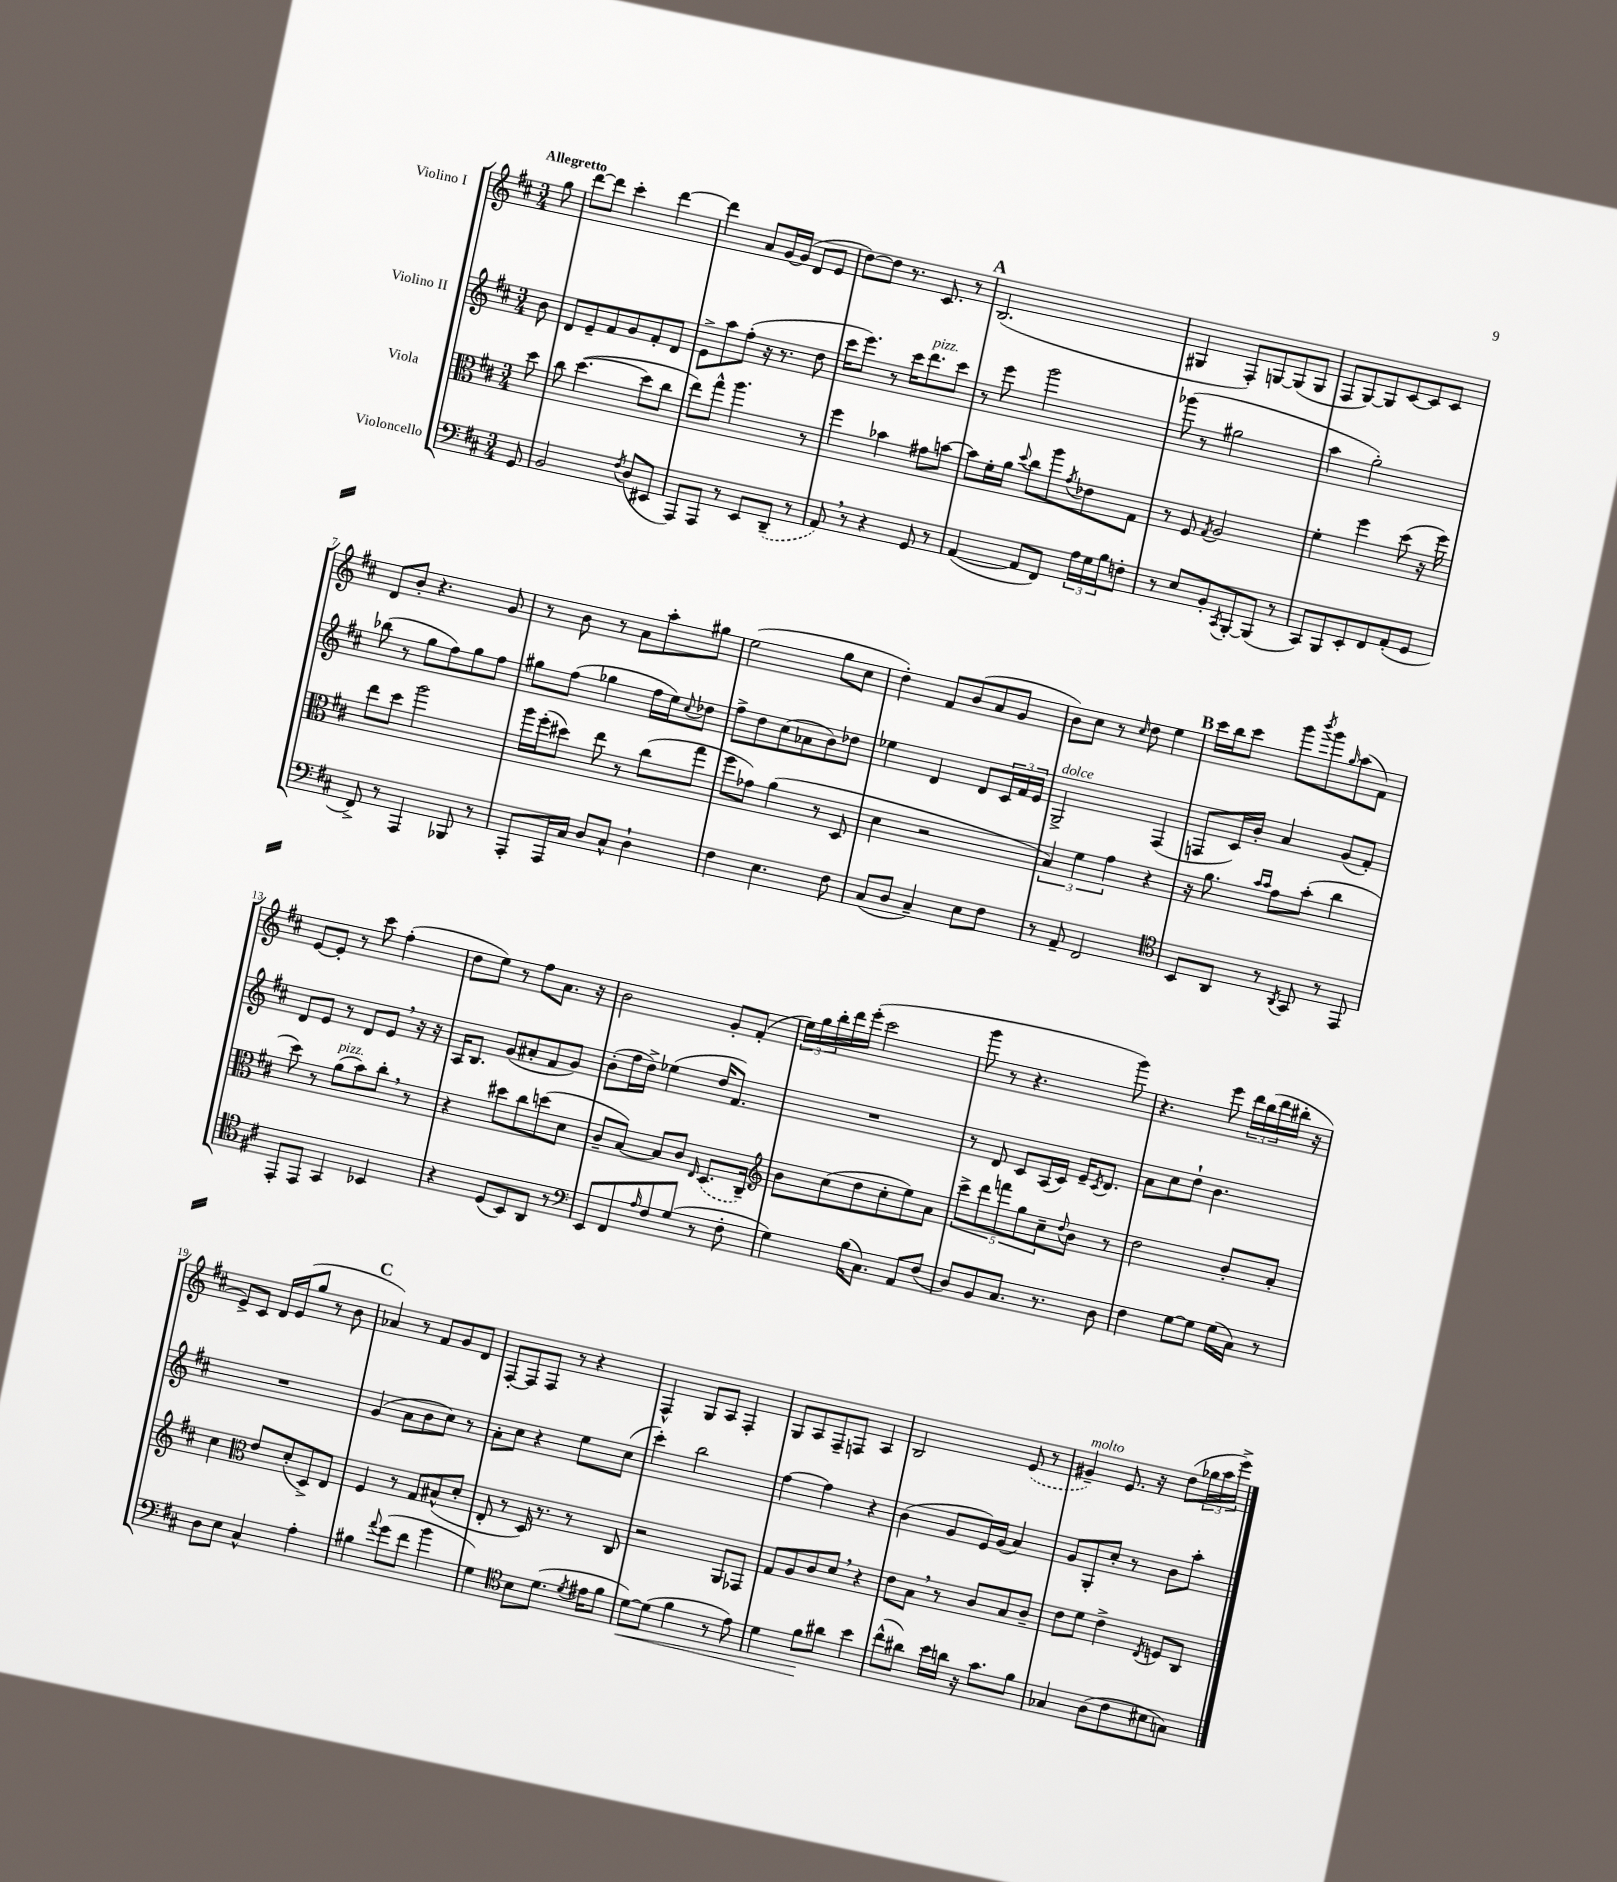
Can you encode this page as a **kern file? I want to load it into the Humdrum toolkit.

**kern	**dynam	**kern	**kern	**kern
*part4	*part4	*part3	*part2	*part1
*staff4	*staff4	*staff3	*staff2	*staff1
*I"Violoncello	*	*I"Viola	*I"Violino II	*I"Violino I
*clefF4	*	*clefC3	*clefG2	*clefG2
*k[f#c#]	*	*k[f#c#]	*k[f#c#]	*k[f#c#]
*M3/4	*	*M3/4	*M3/4	*M3/4
=	=	=	=	=
!	!	!	!	!LO:TX:a:B:t=Allegretto
8GG/	.	8dd\	8b\	8gg\
=1	=1	=1	=1	=1
2BB/	.	8cc#\	8d/L	[8ddd\L
.	.	([4.dd\	8e~/	8ddd\J]
.	.	.	8f#/	4ccc#'\
.	.	.	8g/	.
8qF#/	.	.	.	.
(8D/L	.	8dd\L]	8f#'/	[4ddd\
8EE#X/J	.	8cc#\J	8d/J	.
=2	=2	=2	=2	=2
8AAA/L)	.	8ee\L)	8e^\L	4ddd\]
8AAA/J	.	8gg^^\J	8aa\	.
8r	.	4.aa\	(8ff#'\J	8a/L
8EE/L	.	.	16r	[16g/L
.	.	.	8.r	(16g/JJ]
(8DD~/J	.	.	.	8d/L
8r	.	8r	8dd\	8e/J
=3	=3	=3	=3	=3
8AA,/)	.	4ff#\	16ccc#\KL	[8dd\L)
.	.	.	8.eee\J)	.
8r	.	.	.	8dd\J]
4r	.	4b-X\	8r	8.r
.	.	.	16ccc#\KL	.
!	!	!	!LO:TX:a:i:t=pizz.	!
.	.	.	8.ddd\	8.c#/
8GG/	.	8g#X\L	.	.
8r	.	[8bn\J	8ccc#\J	8r
!!LO:REH:place=s1:t=A
=4	=4	=4	=4	=4
([4AA/	.	8b\L]	8r	(2.B/
.	.	16f#'\L	8eee\	.
.	.	16a\JJ	.	.
.	.	8qqdd/	.	.
8AA/L]	.	8cc#\L	2ggg\	.
8FF#/J)	.	8aa\	.	.
.	.	8qg/	.	.
24A\LL	.	8e-X\	.	.
24G\	.	.	.	.
24B\J	.	.	.	.
8Fn'\J	.	8G\J	.	.
=5	=5	=5	=5	=5
8r	.	8r	(8ggg-X\	4G#X/
8E/L	.	8F#/	8r	.
.	.	8qG/	.	.
8BB'/	.	2A/	2gg#X\	8F#'/L)
8qCC#/	.	.	.	.
[8BBB'/	.	.	.	[8Gn/
(8BBB/J]	.	.	.	(8G/]
8r	.	.	.	8G/J
=6	=6	=6	=6	=6
8CC#/L)	.	4f#'\	4aa\	8F#/L
8BBB/	.	.	.	[8G/)
8EE'/	.	4ff#\	2gg'\)	8G/]
8FF#/	.	.	.	[8c#/
(8AA'/	.	(8dd\	.	8c#/]
8GG/J	.	16r	.	8c#/J
.	.	16ff#\)	.	.
!!LO:LB:g=z
=7	=7	=7	=7	=7
8FF#^/)	.	8ee\L	(8bb-X\	8d/L
8r	.	8dd\J	8r	8b'/J
4AAA/	.	2aa\	8gg\L	4.r
.	.	.	8ff#\)	.
8BBB-X/	.	.	8gg\	.
8r	.	.	8ff#\J	8g/
=8	=8	=8	=8	=8
8AAA'/L	.	16aa\LL	8gg#X\L	8r
.	.	(16ff#'\J	.	.
16AAA/L	.	8dd#X\J)	(8ff#\J	8b\
16C#/JJ	.	.	.	.
8D/L	.	8ee\	4gg-X\	8r
8C#^^/J	.	8r	.	8a\L
4D`\	.	(8cc#\L	16ff#\LL	8aa'\
.	.	.	16ee\J)	.
.	.	.	8qqcc#/	.
.	.	8gg\J	8dd-X\J	8gg#X\J
=9	=9	=9	=9	=9
4F#\	.	8ff#\L	8ff#^\L	(2ee\
.	.	8g-X\J)	8dd\	.
4.E\	.	(4a\	(8cc#\	.
.	.	.	8a-X\	.
.	.	8r	8b\)	8gg\L
8F#\	.	8D/	8dd-X\J	8cc#\J
=10	=10	=10	=10	=10
(8C#/L	.	4d\	4ee-X\	4dd'\)
8D/J	.	.	.	.
4C#~/)	.	2r	4d/	8f#/L
.	.	.	.	(8b/
8E\L	.	.	8d/L	8a/
8F#\J	.	.	24c#/L	8g/J
.	.	.	24f#/	.
.	.	.	24e/JJ	.
=11	=11	=11	=11	=11
!	!	!	!LO:TX:a:i:t=dolce	!
8r	.	6B/)	2G^/	8b\L)
8AA~/	.	.	.	8cc#\J
.	.	6f#\	.	.
2FF#/	.	.	.	8r
.	.	6g\	.	.
.	.	.	.	16qqcc#/
.	.	.	.	8dd\
.	.	4r	(4F#/	4ee\
!!LO:REH:place=s1:t=B
=12	=12	=12	=12	=12
*clefC4	*	*	*	*
8BB/L	.	16r	8Fn/L	16ccc#\LL
.	.	8.a\	.	16bb\J
8AA/J	.	.	16c#/L)	8ccc#\J
.	.	.	16b'/JJ	.
.	.	16qqb/LL	.	.
.	.	16qqb/JJ	.	.
8r	.	8g\L	4a/	8ggg\L
8qAA/	.	.	.	8qbbb/
8GG/	.	(8b'\J	.	8ggg\
.	.	.	.	16qqgg/
8r	.	4cc#\	(8g/L	(8aa\
8EE/	.	.	8f#'/J)	8f#\J)
!!LO:LB:g=z
=13	=13	=13	=13	=13
8EE'/L	.	8dd\)	8d/L	[8e/L
8EE/J	.	8r	8e/J	8e'/J]
!	!	!LO:TX:a:i:t=pizz.	!	!
4GG/	.	(8a\L	8r	8r
.	.	8b\)	8d/L	8ccc#\
4BB-X/	.	8cc#',\J	8e,/J	(4ff#'\
.	.	8r	16r	.
.	.	.	16r	.
=14	=14	=14	=14	=14
4r	.	4r	16A/KL	8dd\L
.	.	.	8.B/J	.
.	.	.	.	8ee\J)
(8D/L	.	8dd#X\L	(8g/L	8r
8BB/)	.	8cc#\	8a#X'/	8ff#\L
8AA/J	.	(8ddn\	8f#/	8.a\J
8r	.	8d\J	8g/J)	.
.	.	.	.	16r
=15	=15	=15	=15	=15
*clefF4	*	*	*	*
8EE/L	.	8c#~/L	(8b'\L	2b\
8FF#/	.	[8B/J)	16ff#\L	.
.	.	.	16dd^\JJ)	.
16qqA/	.	.	.	.
8F#/	.	8B/L]	(4ee-X\	.
(8G/J	.	8c#/J	.	.
.	.	16qqE/	.	.
8r	.	(8.D/L	16dd/KL	8g'/L
.	.	.	8.f#/J)	.
8F#'\	.	.	.	(8f#'/J
.	.	16C#~/Jk)	.	.
=16	=16	=16	=16	=16
*	*	*clefG2	*	*
4G\)	.	8b\L	2.r	24ee\LL)
.	.	.	.	24gg\
.	.	.	.	24bb'\
.	.	(8cc#\	.	16ddd\
.	.	.	.	(16eee'\JJ
(16B\KL	.	8dd\	.	2ccc#\
8.C#\J)	.	.	.	.
.	.	8cc#'\	.	.
8AA/L	.	8ee\)	.	.
(8F#/J	.	8a\J	.	.
=17	=17	=17	=17	=17
8D/L)	.	10ccc#^\L	8r	8ggg\
.	.	10ddd\	.	.
8BB/	.	.	8d/	8r
.	.	10fffn\	.	.
8.C#/J	.	.	8c#/L	4.r
.	.	10gg\	.	.
.	.	.	(16A/L	.
.	.	10cc#~\	.	.
8.r	.	.	16c#/JJ)	.
.	.	8qqdd/	.	.
.	.	8b\J	16e~/KL	.
.	.	.	8qc#/	.
.	.	.	8.d/J	.
8D\	.	8r	.	8ggg\)
=18	=18	=18	=18	=18
4F#\	.	2dd\	8a\L	4.r
.	.	.	8cc#\	.
[8G\L	.	.	8dd`\J	.
8G\J]	.	.	4.b\	8eee\
(16G\LL	.	8b'/L	.	24ddd\LL
.	.	.	.	(24bb\
16C#\JJ)	.	.	.	.
.	.	.	.	24ddd\
8r	.	8a'/J	.	16bb#X'\JJ
.	.	.	.	16r
!!LO:LB:g=z
=19	=19	=19	=19	=19
8D\L	.	4cc#\	2.r	8e^/L)
8E\J	.	.	.	8c#/J
*	*	*clefC3	*	*
4C#^^/	.	8e/L	.	16d/LL
.	.	.	.	(16e/J
.	.	(8d'/	.	8gg/J
4A'\	.	8D^/)	.	8r
.	.	8E/J	.	8b\
!!LO:REH:place=s1:t=C
=20	=20	=20	=20	=20
4B#X\	.	4F#/	(4g/	4a-X/)
8qqa/	.	.	.	.
(8g\L	.	8r	8a\L	8r
8f#\J	.	8G/L	8b\	8f#/L
4b\	.	(8B#X^^/	8cc#\J)	8g/
.	.	8d'/J	8r	8d/J
=21	=21	=21	=21	=21
4G\)	.	8E'/	8a'\L	[8F#'/L
.	.	8r	8cc#\J	8F#/]
*clefC4	*	*	*	*
8B\L	.	16D/)	4r	8F#/J
.	.	8.r	.	.
(8.d\J	.	.	.	8r
.	.	8r	8ee\L	4r
8qd/	.	.	.	.
16e#X\KL	.	.	.	.
8f#\J	.	8C#/	(8cc#\J	.
=22	=22	=22	=22	=22
!	!LO:HP:b	!	!	!
[8d\L)	<	2r	4ccc#'\)	4F#^^/
(8d\J]	.	.	.	.
4f#\	.	.	2bb\	8G/L
.	.	.	.	8A/J
8r	.	8AA/L	.	4F#'/
8e\)	.	8GG-X/J	.	.
=23	=23	=23	=23	=23
4d\	.	8G/L	[4ff#\	8G/L
.	.	8A/	.	8A/
8f#\L	.	8c#/	4ff#\]	8F#~/
8a#X\J	[	8d,/J	.	8Fn/J
4b\	.	4r	4r	4A/
=24	=24	=24	=24	=24
(8cc#^^\L	.	8e\L	(4b\	2B/
8a#X\J)	.	8B,\J	.	.
16b\LL	.	8r	8g/L	.
16an\JJ	.	.	.	.
16r	.	8c#/L	16e/L)	.
8.g\L	.	.	(16g/JJ	.
.	.	8B/	4a/)	(8e/
8f#\J	.	8c#~/J	.	8r
=25	=25	=25	=25	=25
!	!	!	!	!LO:TX:a:i:t=molto
4G-X/	.	8e\L	8g/L	4g#X~/)
.	.	8f#\J	8G'/	.
(8A\L	.	4e^\	8cc#'/J	8.e/
8c#\	.	.	8r	.
.	.	.	.	16r
.	.	8qE/	.	.
8B#X\	.	8Fn/L	8b\L	(8dd\L
8Gn\J)	.	8C#/J	8aa'\J	24gg-X\L
.	.	.	.	24aa\
.	.	.	.	24eee^\JJ)
==	==	==	==	==
*-	*-	*-	*-	*-
